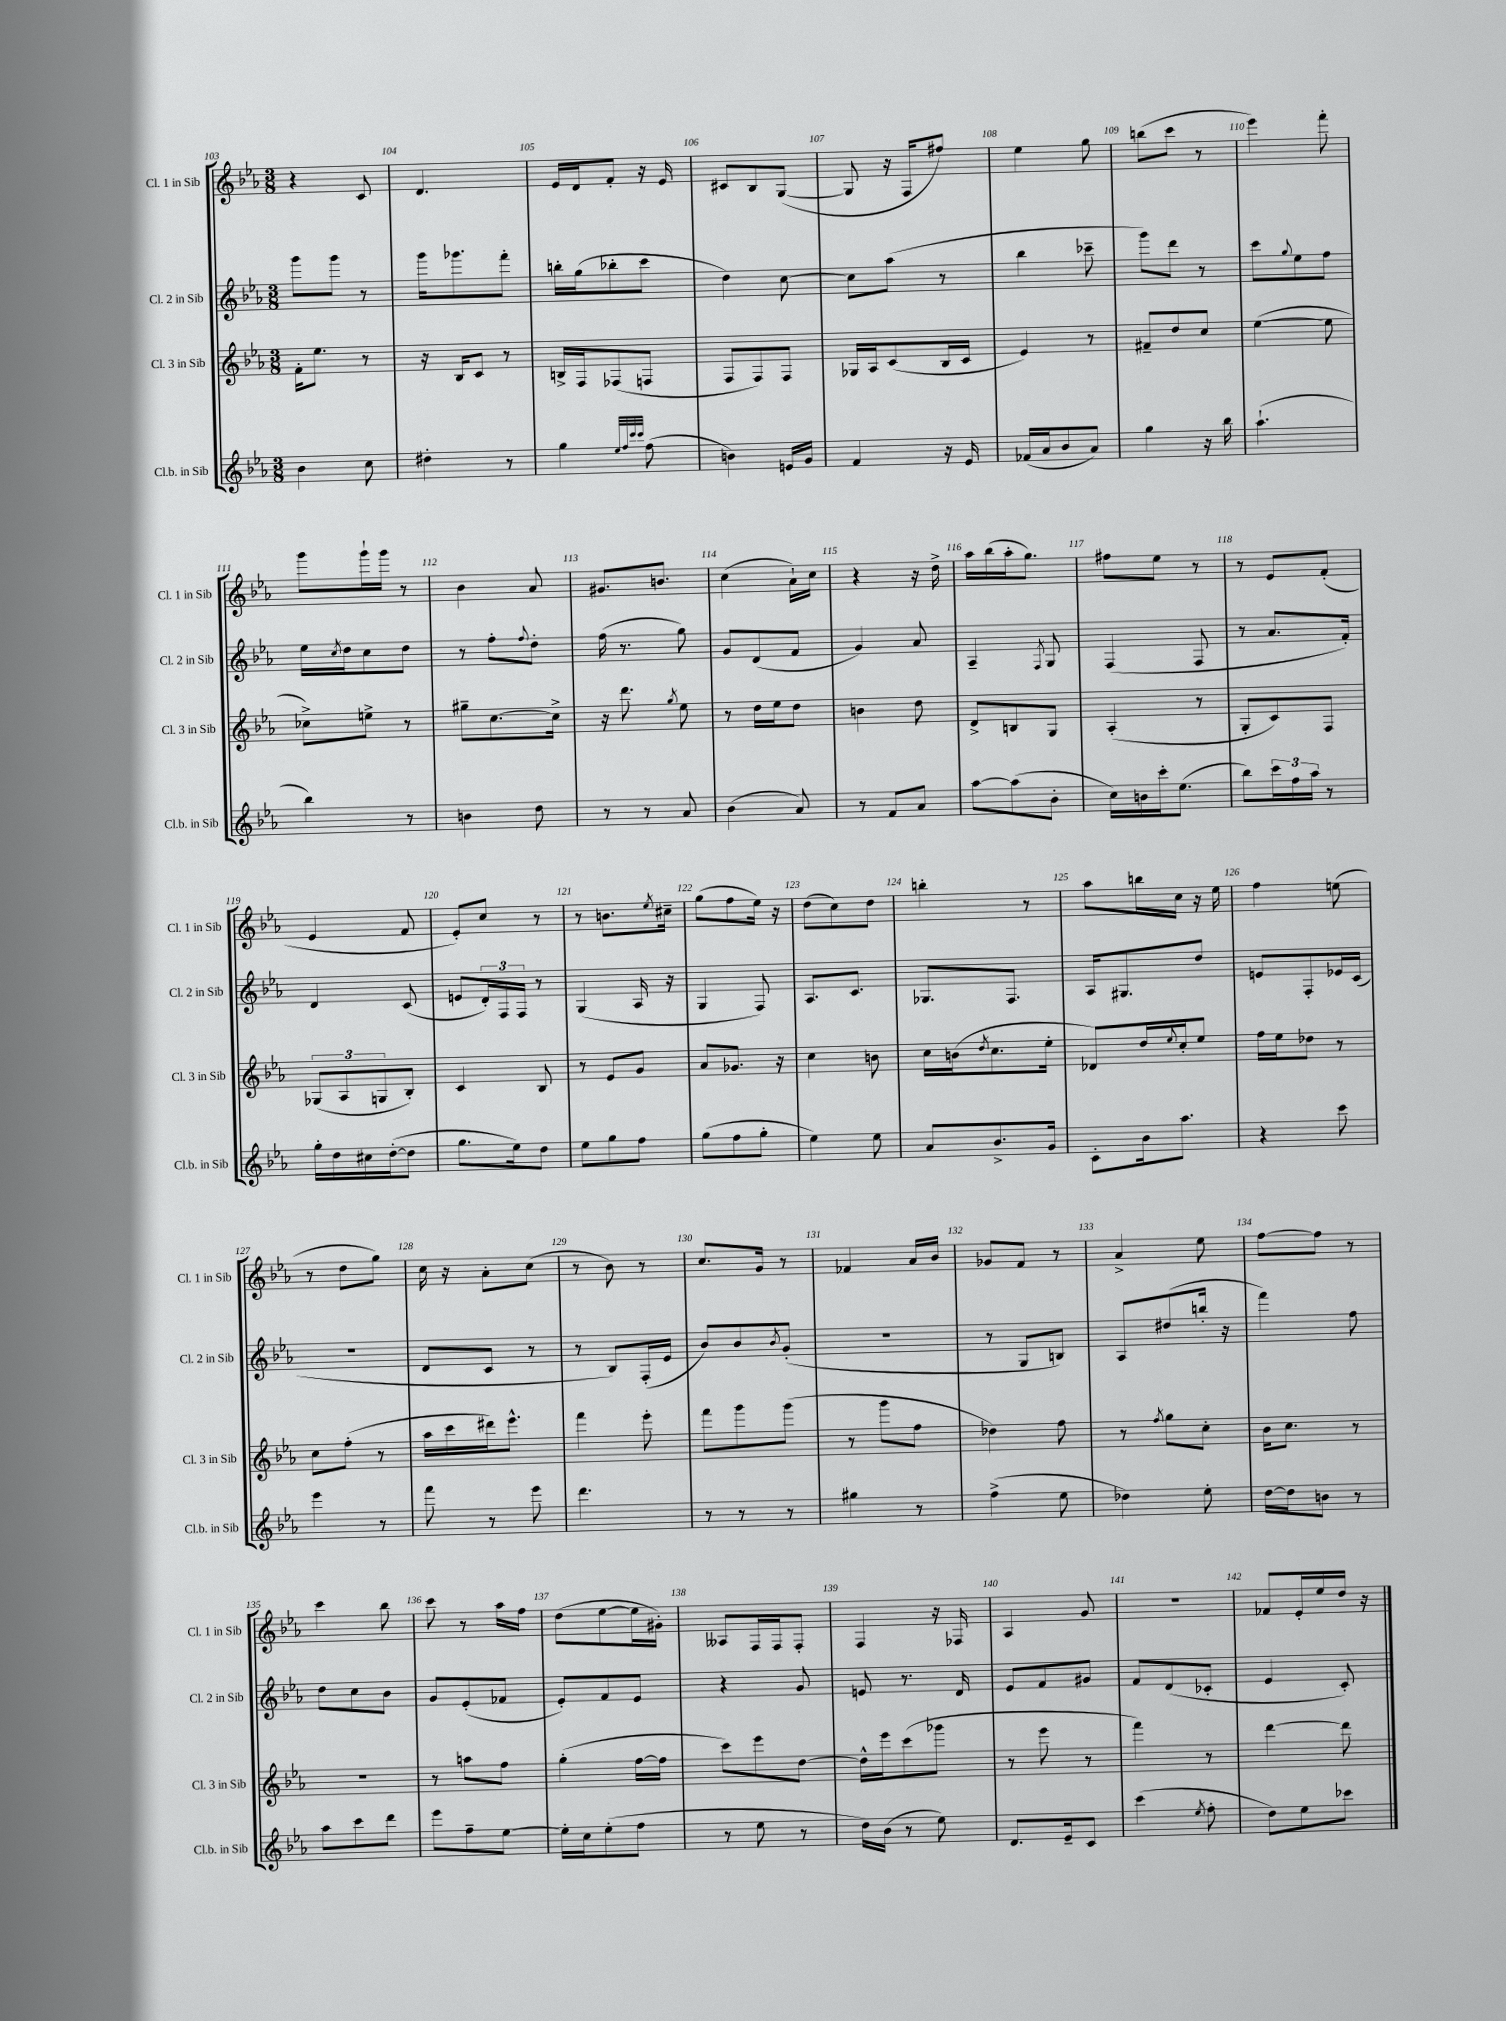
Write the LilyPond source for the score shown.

<<
\new StaffGroup <<
\new Staff = "s0" \with { instrumentName = "Cl. 1 in Sib" shortInstrumentName = "Cl. 1 in Sib" } {
    \clef treble \key ees \major \numericTimeSignature \time 3/8
    r4 c'8 |
    d'4. |
    ees'16 d'16 f'8-. r16 ees'16 |
    cis'8 bes8 g8~( |
    g8 r16 f16 fis''8) |
    ees''4 g''8 |
    b''8( c'''8 r8 |
    ees'''4) f'''8-. |
    g'''8 g'''16-! g'''16 r8 |
    bes'4 aes'8 |
    gis'8. b'8. |
    c''4( aes'16-!) c''16 |
    r4 r16 d''16-> |
    aes''16 bes''16( aes''16-. g''8.) |
    fis''8 ees''8 r8 |
    r8 ees'8 f'8-.( |
    ees'4 f'8 |
    ees'8-.) c''8 r8 |
    r8 b'8. \acciaccatura { ees''8 } cis''16-- |
    g''8( f''8 ees''16) r16 |
    d''8( c''8) d''8 |
    b''4-. r8 |
    aes''8 b''16 c''16 r16 ees''16 |
    f''4 e''8( |
    r8 d''8 g''8) |
    c''16 r16 aes'8-. c''8( |
    r8 bes'8) r8 |
    c''8. g'16 r8 |
    fes'4 aes'16 bes'16 |
    ges'8 f'8 r8 |
    aes'4-> ees''8 |
    f''8~ f''8 r8 |
    c'''4 bes''8 |
    c'''8 r8 aes''16 f''16 |
    d''8( ees''8~ ees''16 gis'16-.) |
    aeses8 f16 f16 f8-. |
    f4 r16 fes16 |
    aes4 g'8 |
    r4. |
    fes'8 ees'16-. ees''16 d''16 r16 \bar "|." |
}
\new Staff = "s1" \with { instrumentName = "Cl. 2 in Sib" shortInstrumentName = "Cl. 2 in Sib" } {
    \clef treble \key ees \major \numericTimeSignature \time 3/8
    g'''8 g'''8 r8 |
    g'''16 ges'''8. f'''8-. |
    b''16-. g''16( bes''8-. c'''8 |
    d''4) c''8~ |
    c''8 aes''8( r8 |
    bes''4 ces'''8-- |
    g'''8) d'''8 r8 |
    c'''8 \appoggiatura { g''8 } ees''8 f''8 |
    ees''16 \acciaccatura { c''8 } d''16 c''8 d''8 |
    r8 f''8-. \appoggiatura { f''8 } d''8-. |
    f''16( r8. g''8) |
    g'8 d'8( f'8 |
    g'4) aes'8 |
    aes4-- \acciaccatura { f8 } g8 |
    f4( f8 |
    r8 aes'8. f'16-.) |
    d'4 c'8( |
    e'8 \tuplet 3/2 { d'16-.) f16 f16 } r8 |
    g4( aes16 r16 |
    g4 f8) |
    aes8. c'8. |
    ges8. f8. |
    aes16 gis8. d''8 |
    e'8 f8-. ees'16 c'16( |
    R4. |
    d'8 c'8 r8 |
    r8 bes8) f16-.( ees'16 |
    bes'8) bes'8 \acciaccatura { bes'8 } g'8-.( |
    R4. |
    r8 g8 b8) |
    aes8 dis''8( b''16-. r16 |
    f'''4) f''8 |
    d''8 c''8 bes'8 |
    g'8 ees'8-.( fes'8 |
    ees'8-.) f'8 ees'8 |
    r4 g'8 |
    e'8 r8. d'16 |
    ees'8 f'8 gis'8 |
    f'8 d'8( ces'8-. |
    ees'4 c'8-.) \bar "|." |
}
\new Staff = "s2" \with { instrumentName = "Cl. 3 in Sib" shortInstrumentName = "Cl. 3 in Sib" } {
    \clef treble \key ees \major \numericTimeSignature \time 3/8
    f'16-. ees''8. r8 |
    r16 bes16 c'8 r8 |
    b16-> f16 fes8( f8 |
    f8 f8) f8 |
    ges16 aes16 c'8( bes16 c'16 |
    ees'4) r8 |
    fis'8-- d''8 c''8 |
    ees''4~( ees''8 |
    ces''8->) e''8-> r8 |
    gis''8-- c''8.~ c''16-> |
    r16 d'''8. \acciaccatura { g''8 } ees''8 |
    r8 d''16 ees''16 d''8 |
    b'4 d''8 |
    d'8-> b8 g8 |
    aes4-.( r8 |
    g8-. c'8) f8 |
    \tuplet 3/2 { ges8( aes8 g8 } bes8-.) |
    c'4 bes8 |
    r8 ees'8 g'8 |
    aes'8 ges'8. r16 |
    c''4 b'8 |
    c''16 b'16( \acciaccatura { d''8 } c''8. ees''16-. |
    des'8) d''16 \appoggiatura { ees''8 } c''16-. ees''8 |
    f''16 ees''16 des''8 r8 |
    c''8 f''8-.( r8 |
    aes''16 c'''16 dis'''16) ees'''8.-^ |
    f'''4 ees'''8-. |
    f'''8 g'''8 g'''8( |
    r8 g'''8 f''8 |
    des''4) f''8 |
    r8 \acciaccatura { f''8 } g''8 c''8-. |
    bes'16 c''8. r8 |
    R4. |
    r8 a''8 f''8 |
    g''4-.( f''16~ f''16 |
    c'''8) ees'''8 d''8~ |
    d''16-^ ees'''16 c'''8( ges'''8 |
    r8 ees'''8 r8 |
    f'''4) r8 |
    d'''4~ d'''8 \bar "|." |
}
\new Staff = "s3" \with { instrumentName = "Cl.b. in Sib" shortInstrumentName = "Cl.b. in Sib" } {
    \clef treble \key ees \major \numericTimeSignature \time 3/8
    bes'4 c''8 |
    dis''4-. r8 |
    g''4 \grace { ees''32 f''32 c'''32 c'''32 } f''8( |
    b'4) e'16 g'16 |
    f'4 r16 ees'16 |
    fes'16( aes'16 bes'8 aes'8) |
    g''4 r16 bes''16 |
    aes''4.-!( |
    bes''4) r8 |
    b'4 d''8 |
    r8 r8 aes'8 |
    bes'4( aes'8) |
    r8 f'8 aes'8 |
    aes''8~ aes''8( bes'8-. |
    c''16) b'16 c'''16-. ees''8.( |
    bes''8) \tuplet 3/2 { c'''16 f''16 aes''16 } r8 |
    g''16-. d''16 cis''16 d''16~-.( d''8 |
    g''8. ees''16) d''8 |
    ees''8 g''8 f''8 |
    g''8( f''8 g''8-. |
    ees''4) ees''8 |
    aes'8 bes'8.-> g'16 |
    c'8-. bes'16 aes''8. |
    r4 c'''8 |
    ees'''4 r8 |
    f'''8 r8 ees'''8 |
    d'''4. |
    r8 r8 r8 |
    gis''4 r8 |
    f''4->( ees''8 |
    des''4) ees''8-. |
    d''16~ d''16 b'8 r8 |
    aes''8 c'''8 d'''8 |
    ees'''8 f''8-- ees''8~ |
    ees''16-. c''16 ees''8-.( f''8 |
    r8 ees''8 r8 |
    d''16) bes'16( r8 ees''8) |
    d'8. ees'16-- c'8 |
    c'''4( \acciaccatura { ees''8 } f''8-. |
    d''8) ees''8 ces'''8 \bar "|." |
}
>>
>>
\layout { \context { \Score currentBarNumber = #103 \override BarNumber.break-visibility = ##(#f #t #t) barNumberVisibility = #all-bar-numbers-visible } }
